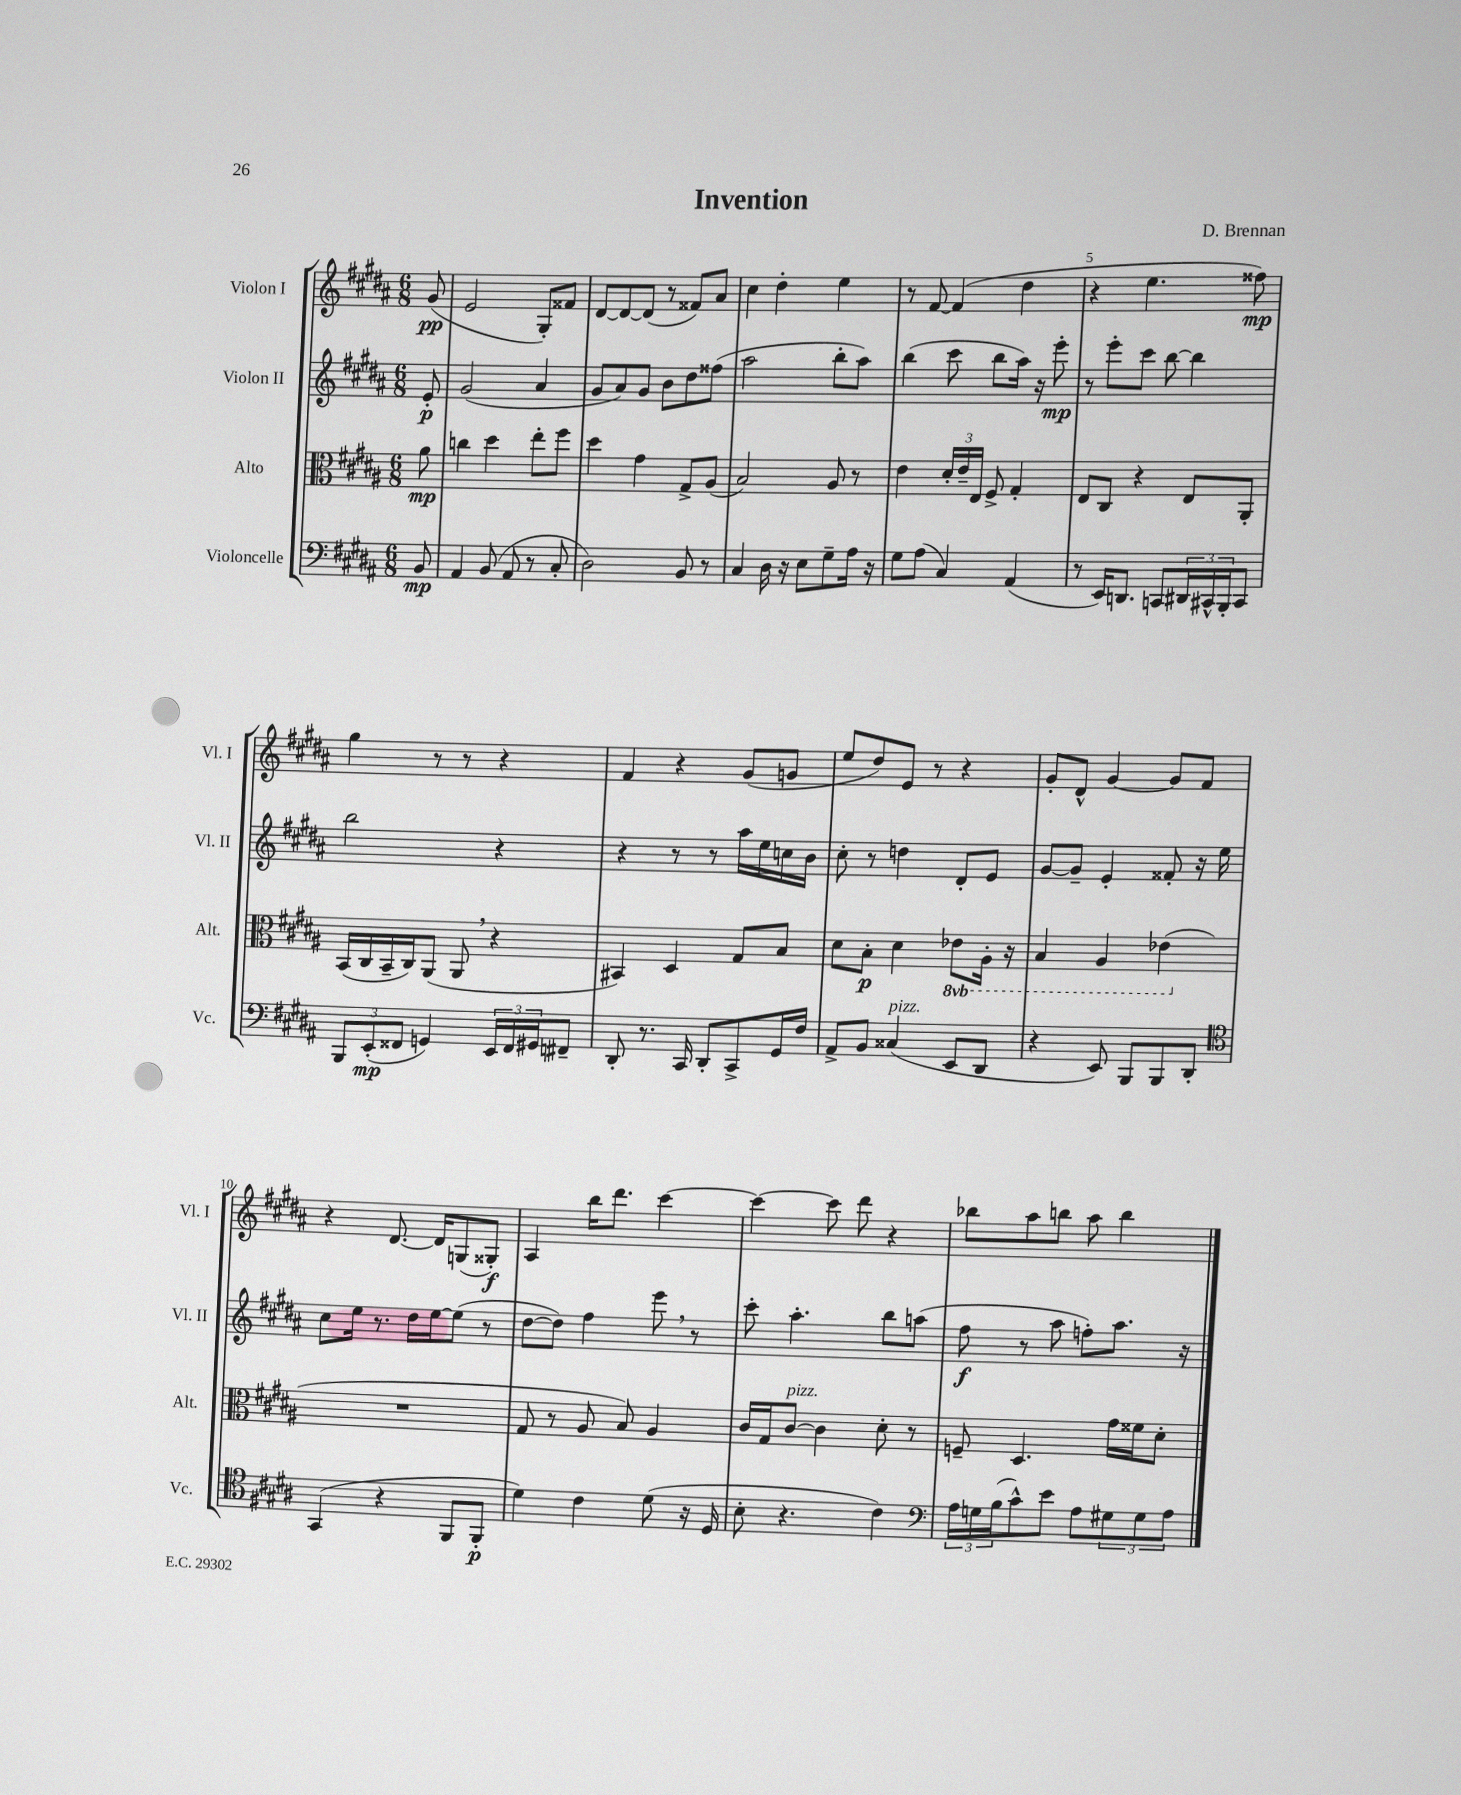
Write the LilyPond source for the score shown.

\header { title = "Invention" composer = "D. Brennan" }
<<
\new StaffGroup <<
\new Staff = "s0" \with { instrumentName = "Violon I" shortInstrumentName = "Vl. I" } {
    \clef treble \key b \major \numericTimeSignature \time 6/8 \partial 8
    gis'8\pp( |
    e'2 gis8-.) fisis'8 |
    dis'8~ dis'8~ dis'8( r8 fisis'8) ais'8 |
    cis''4 dis''4-. e''4 |
    r8 fis'8~ fis'4( dis''4 |
    r4 e''4. fisis''8\mp) |
    gis''4 r8 r8 r4 |
    fis'4 r4 gis'8( g'8 |
    e''8 dis''8) e'8 r8 r4 |
    gis'8-. dis'8-^ gis'4~ gis'8 fis'8 |
    r4 dis'8.~ dis'16 g8( gisis8-.\f) |
    ais4 b''16 dis'''8. cis'''4~ |
    cis'''4~ cis'''8 dis'''8 r4 |
    bes''8 ais''8 b''8 ais''8 b''4 \bar "|." |
}
\new Staff = "s1" \with { instrumentName = "Violon II" shortInstrumentName = "Vl. II" } {
    \clef treble \key b \major \numericTimeSignature \time 6/8 \partial 8
    e'8-.\p |
    gis'2( ais'4 |
    gis'8 ais'8) gis'8 b'8 dis''8 fisis''8( |
    ais''2 b''8-. ais''8) |
    b''4( cis'''8 b''8 ais''16) r16 e'''8-.\mp |
    r8 e'''8-. cis'''8 b''8~ b''4 |
    b''2 r4 |
    r4 r8 r8 ais''16 e''16 c''16 b'16 |
    cis''8-. r8 d''4 dis'8-. e'8 |
    gis'8~ gis'8-- e'4-. fisis'8-. r16 e''16 |
    cis''8 e''16 r8. dis''16 e''16~ e''8( r8 |
    dis''8~ dis''8) fis''4 e'''8 \breathe r8 |
    cis'''8-. ais''4.-. b''8 a''8( |
    fis''8\f r8 ais''8 f''8-.) ais''8. r16 \bar "|." |
}
\new Staff = "s2" \with { instrumentName = "Alto" shortInstrumentName = "Alt." } {
    \clef alto \key b \major \numericTimeSignature \time 6/8 \set Staff.ottavationMarkups = #ottavation-simple-ordinals \partial 8
    ais'8\mp |
    c''4 dis''4 e''8-. fis''8 |
    dis''4 gis'4 gis8-> ais8( |
    b2) ais8 r8 |
    e'4 \tuplet 3/2 { dis'16-. e'16-- e16 } fis8-> gis4-. |
    e8 cis8 r4 e8 ais,8-. |
    b,16( cis16 b,16-- cis16) ais,8( ais,8 \breathe r4 |
    bis,4) dis4 gis8 b8 |
    dis'8 b8-.\p dis'4 \ottava #-1 ees8 ais,16-. r16 |
    b,4 ais,4 ees4( \ottava #0 |
    R2. |
    gis8 r8 ais8 b8) ais4 |
    cis'16 gis16 cis'8~^\markup { \italic "pizz." } cis'4 dis'8-. r8 |
    f8-- dis4. gis'16 fisis'16 dis'8-. \bar "|." |
}
\new Staff = "s3" \with { instrumentName = "Violoncelle" shortInstrumentName = "Vc." } {
    \clef bass \key b \major \numericTimeSignature \time 6/8 \partial 8
    b,8\mp |
    ais,4 b,8( ais,8 r8 cis8-. |
    dis2) b,8 r8 |
    cis4 dis16 r16 e8 gis8-- ais16 r16 |
    gis8 ais8( cis4) ais,4( |
    r8 e,16) d,8. c,8 \tuplet 3/2 { dis,16 cis,16-^ b,,16-. } cis,8 |
    \tuplet 3/2 { b,,8 e,8-.\mp( fisis,8 } g,4) \tuplet 3/2 { e,16 fisis,16 gis,16 } fis,8-- |
    dis,8-. r8. cis,16 dis,8-. cis,8-> gis,16 fis16 |
    ais,8-> b,8 cisis4^\markup { \italic "pizz." }( e,8 dis,8 |
    r4 e,8) b,,8 b,,8 dis,8-. |
    \clef tenor gis,4( r4 fis,8 fis,8-.\p |
    dis'4) cis'4 dis'8( r16 dis16 |
    b8-. r4. cis'4) |
    \clef bass \tuplet 3/2 { ais16 g16 b16( } cis'8-^) e'8 ais8 \tuplet 3/2 { gis8 gis8 ais8 } \bar "|." |
}
>>
>>
\layout { \context { \Score \override BarNumber.break-visibility = ##(#f #t #t) barNumberVisibility = #(every-nth-bar-number-visible 5) } }
